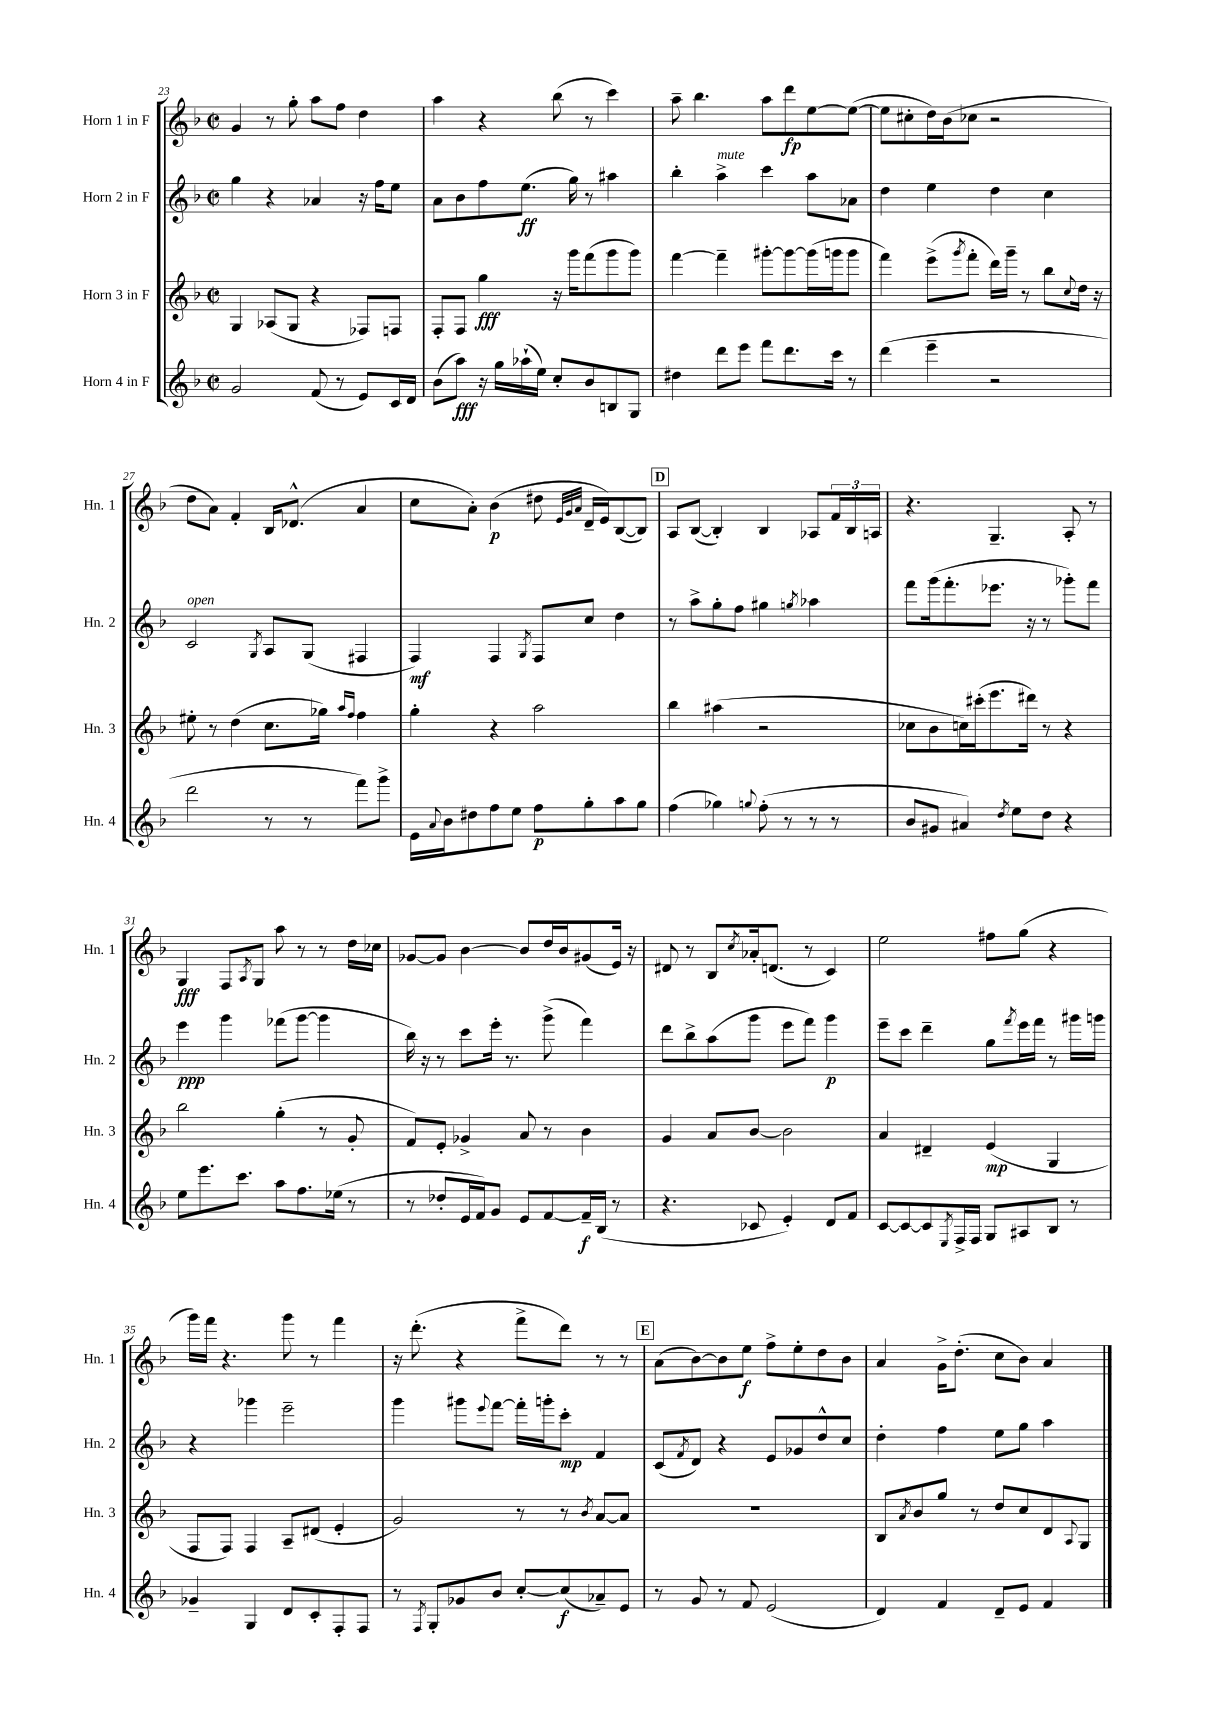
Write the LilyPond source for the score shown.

<<
\new StaffGroup <<
\new Staff = "s0" \with { instrumentName = "Horn 1 in F" shortInstrumentName = "Hn. 1" } {
    \clef treble \key f \major \defaultTimeSignature \time 2/2
    g'4 r8 g''8-. a''8 f''8 d''4 |
    a''4 r4 bes''8( r8 c'''4) |
    a''8-- bes''4. a''8 d'''8\fp e''8~ e''8~( |
    e''8 cis''8-. d''16) bes'16( ces''8 r2 |
    d''8 a'8) f'4-. bes16 des'8.-^( a'4 |
    c''8 a'8-.) bes'4\p( dis''8 \grace { e'32 g'32 a'32 } d'16-- e'16) bes8~( bes8) |
    \mark \markup { \box "D" } a8 bes8~( bes4-.) bes4 aes8 \tuplet 3/2 { f'16 bes16 a16 } |
    r4. g4.-- a8-. r8 |
    g4\fff f8 \acciaccatura { a8 } g8 a''8 r8 r8 d''16 ces''16 |
    ges'8~ ges'8 bes'4~ bes'8 d''16 bes'16 gis'8( e'16) r16 |
    dis'8 r8 bes8 \acciaccatura { c''8 } aes'16-. d'8.( r8 c'4) |
    e''2 fis''8 g''8( r4 |
    g'''16) f'''16 r4. g'''8 r8 f'''4 |
    r16 d'''8.-.( r4 f'''8-> d'''8) r8 r8 |
    \mark \markup { \box "E" } a'8( bes'8~) bes'8 e''8\f f''8-> e''8-. d''8 bes'8 |
    a'4 g'16-> d''8.-.( c''8 bes'8) a'4 \bar "|." |
}
\new Staff = "s1" \with { instrumentName = "Horn 2 in F" shortInstrumentName = "Hn. 2" } {
    \clef treble \key f \major \defaultTimeSignature \time 2/2
    g''4 r4 aes'4 r16 f''16 e''8 |
    a'8 bes'8 f''8 e''8.\ff( g''16) r8 ais''4 |
    bes''4-. a''4->^\markup { \italic "mute" } c'''4 a''8 aes'8 |
    d''4 e''4 d''4 c''4 |
    c'2^\markup { \italic "open" } \acciaccatura { g8 } a8 g8( fis4 |
    f4\mf) f4 \acciaccatura { g8 } f8 c''8 d''4 |
    \mark \markup { \box "D" } r8 a''8-> g''8-. f''8 gis''4 \acciaccatura { g''8 } aes''4 |
    f'''8 g'''16( f'''8.-. ees'''8. r16 r8 ges'''8-.) f'''8 |
    e'''4\ppp g'''4 fes'''8( g'''8~ g'''4 |
    bes''16) r16 r8 c'''8 e'''16-. r8. g'''8->( f'''4) |
    d'''8 bes''8-> a''8( g'''8 e'''8 f'''8) g'''4\p |
    e'''8-- c'''8 d'''4-- g''8 \acciaccatura { f'''8 } e'''16 f'''16 r8 gis'''16 g'''16 |
    r4 ges'''4 e'''2-- |
    g'''4 gis'''8 \appoggiatura { e'''8 } f'''8~ f'''16-. g'''16-. c'''8-.\mp f'4 |
    \mark \markup { \box "E" } c'8( \acciaccatura { f'8 } d'8) r4 e'8 ges'8 d''8-^ c''8 |
    d''4-. f''4 e''8 g''8 a''4 \bar "|." |
}
\new Staff = "s2" \with { instrumentName = "Horn 3 in F" shortInstrumentName = "Hn. 3" } {
    \clef treble \key f \major \defaultTimeSignature \time 2/2
    g4 aes8( g8 r4 fes8) f8 |
    f8-. f8 g''4\fff r16 g'''16 f'''8( g'''8 g'''8) |
    f'''4~ f'''4-- gis'''8~-. gis'''8~ gis'''16( g'''16 g'''8 |
    f'''4) e'''8->( \acciaccatura { g'''8 } f'''8-. d'''16) g'''16-- r8 bes''8 \appoggiatura { c''8 } d''16 r16 |
    eis''8-. r8 d''4( c''8. ges''16) \grace { a''16 f''16 } f''4 |
    g''4-. r4 a''2 |
    \mark \markup { \box "D" } bes''4 ais''4( r2 |
    ces''8 bes'8 c''16) cis'''16-.( e'''8. dis'''16) r8 r4 |
    bes''2 g''4-.( r8 g'8-. |
    f'8) e'8-. ges'4-> a'8 r8 bes'4 |
    g'4 a'8 bes'8~ bes'2 |
    a'4 dis'4-- e'4\mp( g4 |
    f8 f8) f4 a8-- dis'8( e'4-. |
    g'2) r8 r8 \acciaccatura { bes'8 } a'8~ a'8 |
    \mark \markup { \box "E" } R1 |
    bes8 \acciaccatura { a'8 } bes'8 g''8 r8 d''8 c''8 d'8 \appoggiatura { a8 } g8 \bar "|." |
}
\new Staff = "s3" \with { instrumentName = "Horn 4 in F" shortInstrumentName = "Hn. 4" } {
    \clef treble \key f \major \defaultTimeSignature \time 2/2
    g'2 f'8( r8 e'8) c'16 d'16 |
    bes'8( a''8\fff) r16 g''16 aes''16-!( e''16) c''8-. bes'8 b8 g8 |
    dis''4 d'''8 e'''8 f'''8 d'''8. c'''16 r8 |
    d'''4( e'''4-- r2 |
    d'''2 r8 r8 f'''8) g'''8-> |
    e'16 \appoggiatura { a'8 } bes'16 dis''8 f''8 e''8 f''8\p g''8-. a''8 g''8 |
    \mark \markup { \box "D" } f''4( ges''4) \appoggiatura { g''8 } f''8-.( r8 r8 r8 |
    bes'8 gis'8 ais'4) \acciaccatura { d''8 } e''8 d''8 r4 |
    e''8 e'''8. c'''8. a''8 f''8. ees''16( r8 |
    r8 des''8-. e'16 f'16) g'8 e'8 f'8~ f'16--\f bes16( r8 |
    r4. ces'8 e'4-.) d'8 f'8 |
    c'8~ c'8~ c'8 \acciaccatura { e8 } f16-> f16 g8 ais8 bes8 r8 |
    ges'4-- g4 d'8 c'8-. f8-. f8 |
    r8 \acciaccatura { f8 } g8-. ges'8 bes'8 c''8~-. c''8\f( aes'8--) e'8 |
    \mark \markup { \box "E" } r8 g'8 r8 f'8 e'2( |
    d'4) f'4 d'8-- e'8 f'4 \bar "|." |
}
>>
>>
\layout { \context { \Score currentBarNumber = #23 } }
